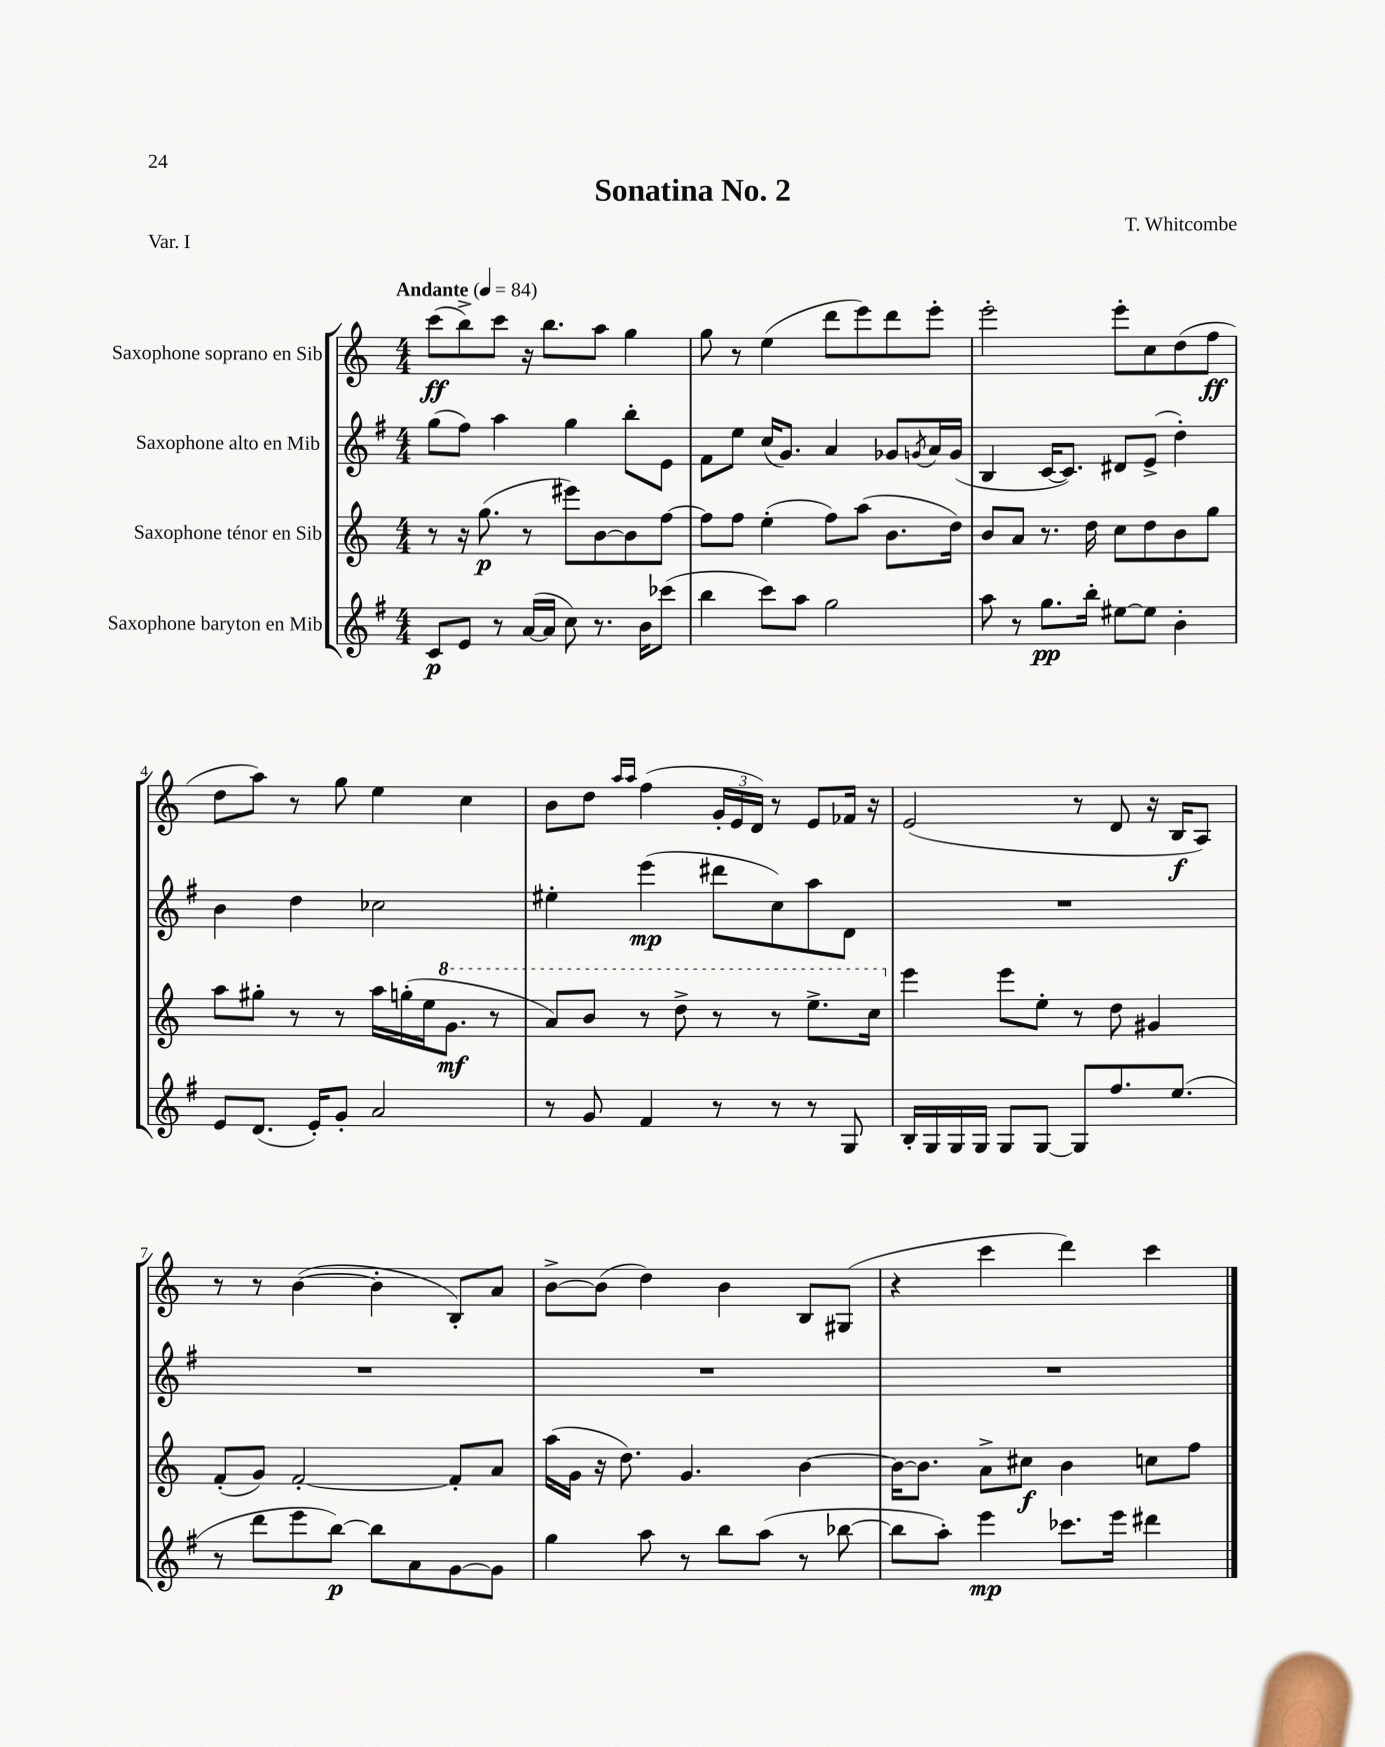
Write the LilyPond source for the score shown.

\header { title = "Sonatina No. 2" composer = "T. Whitcombe" piece = "Var. I" }
<<
\new StaffGroup <<
\new Staff = "s0" \with { instrumentName = "Saxophone soprano en Sib" } {
    \clef treble \key c \major \numericTimeSignature \time 4/4 \tempo "Andante" 4 = 84
    c'''8\ff( b''8->) c'''8 r16 b''8. a''8 g''4 |
    g''8 r8 e''4( d'''8 e'''8) d'''8 e'''8-. |
    e'''2-. e'''8-. c''8 d''8( f''8\ff |
    d''8 a''8) r8 g''8 e''4 c''4 |
    b'8 d''8 \grace { a''16 a''16 } f''4( \tuplet 3/2 { g'16-. e'16 d'16) } r8 e'8 fes'16 r16 |
    e'2( r8 d'8 r16 b16\f a8) |
    r8 r8 b'4~( b'4-. b8-.) a'8 |
    b'8~-> b'8( d''4) b'4 b8 gis8( |
    r4 c'''4 d'''4) c'''4 \bar "|." |
}
\new Staff = "s1" \with { instrumentName = "Saxophone alto en Mib" } {
    \clef treble \key g \major \numericTimeSignature \time 4/4
    g''8( fis''8) a''4 g''4 b''8-. e'8 |
    fis'8 e''8 c''16( g'8.) a'4 ges'8 \acciaccatura { g'8 } a'16 g'16( |
    b4 c'16~ c'8.) dis'8 e'8->( d''4-.) |
    b'4 d''4 ces''2 |
    eis''4-. e'''4\mp( dis'''8 c''8) a''8 d'8 |
    R1 |
    R1 |
    R1 |
    R1 \bar "|." |
}
\new Staff = "s2" \with { instrumentName = "Saxophone ténor en Sib" } {
    \clef treble \key c \major \numericTimeSignature \time 4/4
    r8 r16 g''8.\p( r8 eis'''8) b'8~ b'8 f''8~ |
    f''8 f''8 e''4-.( f''8) a''8( b'8. d''16) |
    b'8 a'8 r8. d''16 c''8 d''8 b'8 g''8 |
    a''8 gis''8-. r8 r8 a''16 g''16-.( e''16 \ottava #1 g''8.\mf r8 |
    a''8) b''8 r8 d'''8-> r8 r8 e'''8.-> c'''16 \ottava #0 |
    e'''4 e'''8 e''8-. r8 d''8 gis'4 |
    f'8-.( g'8) f'2~-. f'8-. a'8 |
    a''16( g'16 r16 d''8.) g'4. b'4~ |
    b'16~ b'8. a'8-> cis''8\f b'4 c''8 f''8 \bar "|." |
}
\new Staff = "s3" \with { instrumentName = "Saxophone baryton en Mib" } {
    \clef treble \key g \major \numericTimeSignature \time 4/4
    c'8\p e'8 r8 a'16~( a'16 c''8) r8. b'16 ces'''8( |
    b''4 c'''8) a''8 g''2 |
    a''8 r8 g''8.\pp b''16-. eis''8~ eis''8 b'4-. |
    e'8 d'8.( e'16-.) g'8-. a'2 |
    r8 g'8 fis'4 r8 r8 r8 g8 |
    b16-. g16 g16 g16 g8 g8~ g8 fis''8. e''8.( |
    r8 d'''8 e'''8 b''8~\p) b''8 a'8 g'8~ g'8 |
    g''4 a''8 r8 b''8 a''8( r8 bes''8~ |
    bes''8 a''8-.) e'''4\mp ces'''8. e'''16 dis'''4 \bar "|." |
}
>>
>>
